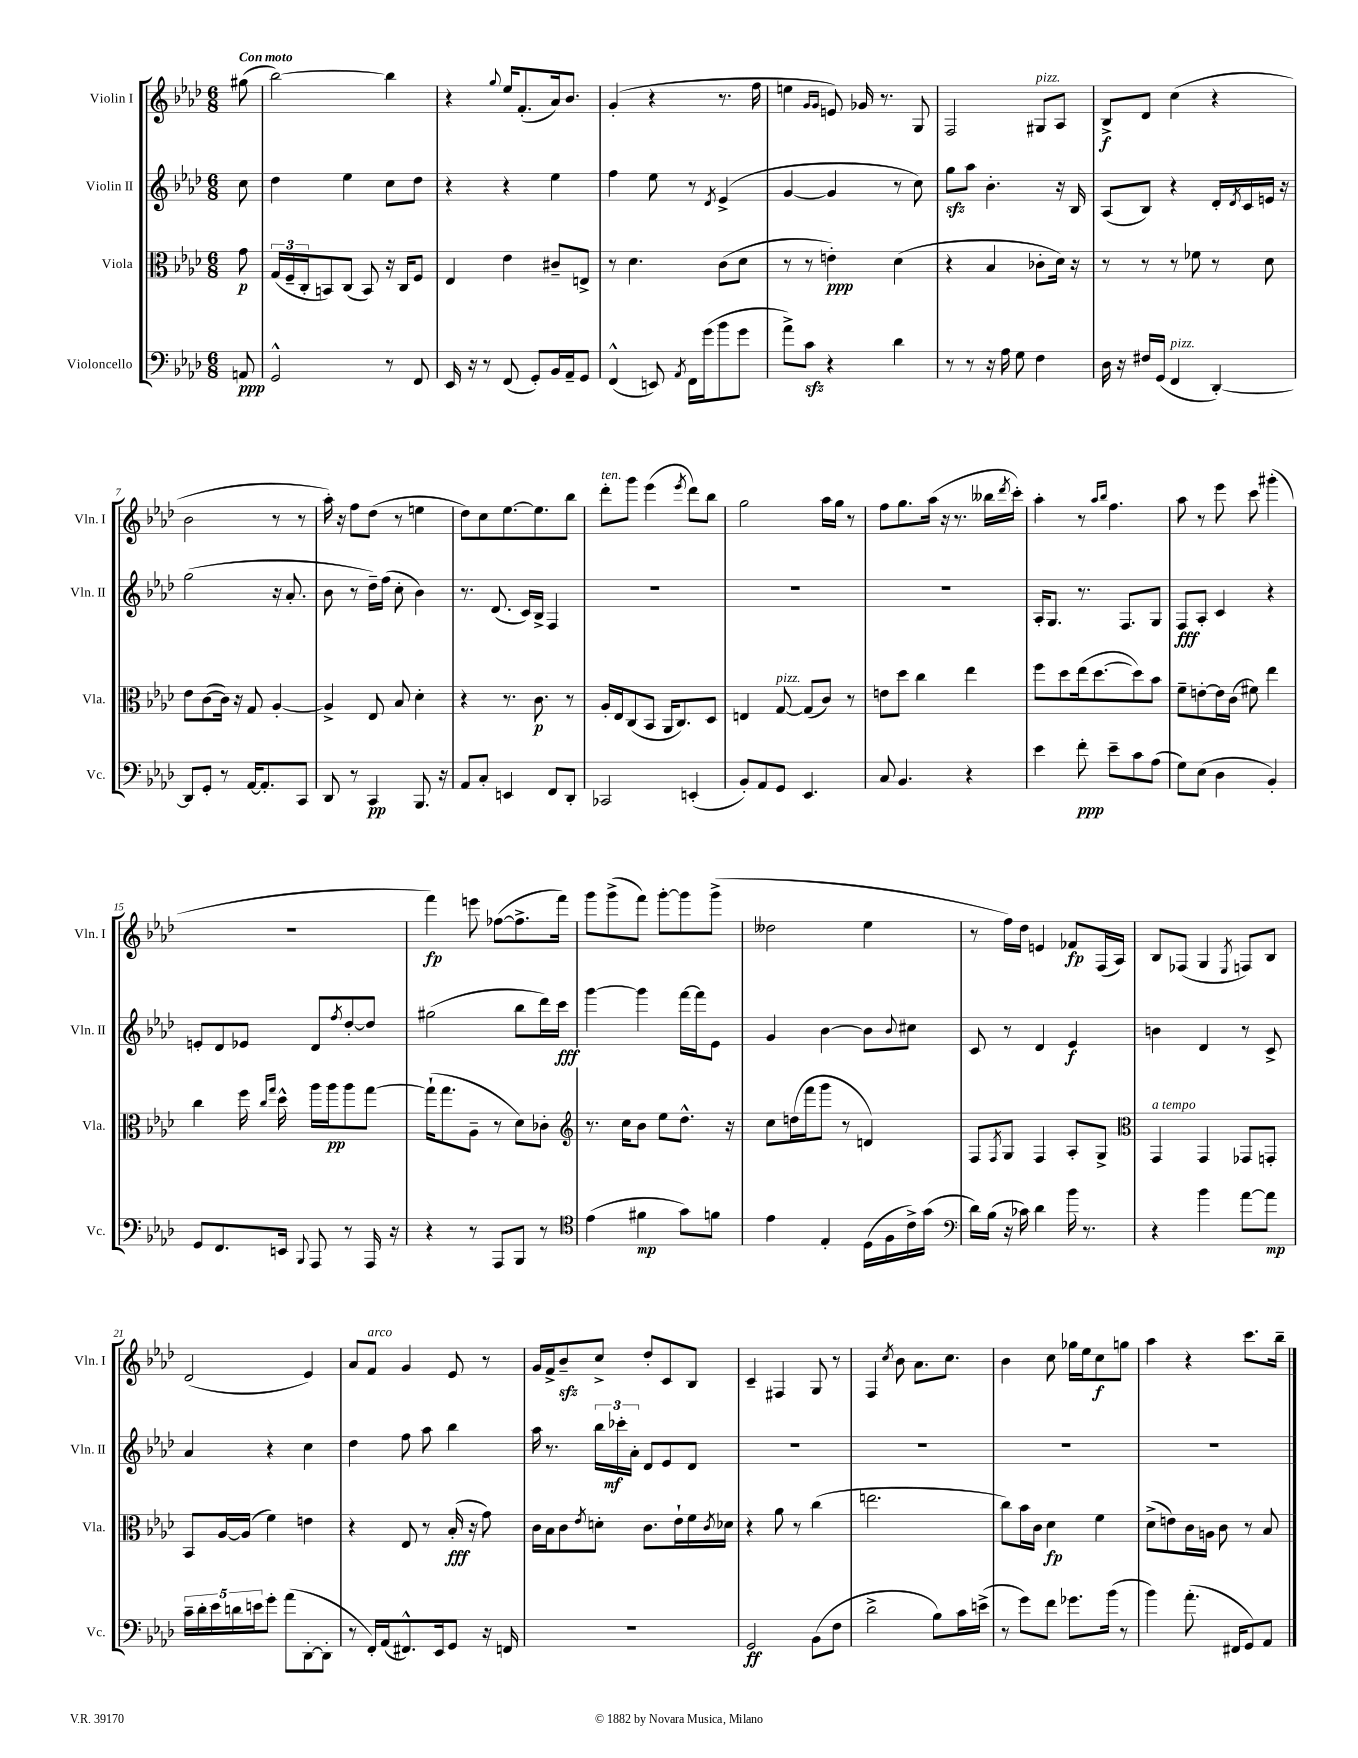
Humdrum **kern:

**kern	**kern	**kern	**kern
*staff4	*staff3	*staff2	*staff1
*clefF4	*clefC3	*clefG2	*clefG2
*k[b-e-a-d-]	*k[b-e-a-d-]	*k[b-e-a-d-]	*k[b-e-a-d-]
*M6/8	*M6/8	*M6/8	*M6/8
8AA	8g	8cc	(8gg#
=	=	=	=
2GG^^	(24G	4dd-	[2bb-)
.	24F~	.	.
.	24C'	.	.
.	8BB)	.	.
.	(8C	4ee-	.
.	8BB)	.	.
8r	16r	8cc	4bb-]
.	16C	.	.
8FF	8F	8dd-	.
=	=	=	=
16EE-	4E-	4r	4r
16r	.	.	.
8r	.	.	.
.	.	.	8qqgg
(8FF	4e-	4r	16ee-
.	.	.	(8.f'
8GG')	.	.	.
16BB-	8c#~	4ee-	16a-)
16AA-~	.	.	8.b-
8GG	8E^	.	.
=	=	=	=
(4FF^^	8r	4ff	(4g'
.	4.d-	.	.
8EE)	.	8ee-	4r
8qAA-	.	.	.
16FF	.	8r	.
(16g	.	.	.
.	.	8qd-	.
8b-	(8c	(4e-^	8.r
8g	8d-	.	.
.	.	.	16ff
=	=	=	=
8a-^)	8r	[4g	4ee
8c	8r	.	.
.	.	.	16qqg
.	.	.	16qqg
4r	4e')	4g]	8e)
.	.	.	16g-
.	.	.	8.r
4d-	(4d-	8r	.
.	.	8cc)	8G
=	=	=	=
8r	4r	8gg	2F
8r	.	8aa-	.
16r	4B-	4.b-'	.
16A-	.	.	.
8G	.	.	.
4F	8c-'	.	8G#
.	16d-)	16r	8A-
.	16r	16B-	.
=	=	=	=
16D-	8r	(8A-	8B-^
16r	.	.	.
16F#	8r	8B-)	8d-
(16GG	.	.	.
4FF	8r	4r	(4cc
.	8f-	.	.
[4DD-')	8r	16d-'	4r
.	.	8qd-	.
.	.	16c	.
.	8d-	16e	.
.	.	16r	.
=	=	=	=
8DD-]	8e-	(2gg	2b-
8GG'	([8c	.	.
8r	16c])	.	.
.	16r	.	.
[16AA-	8G	.	.
8.AA-']	.	.	.
.	[4A-'	16r	8r
.	.	8.a-'	.
8CC	.	.	8r
=	=	=	=
8DD-	4A-^]	8b-	16aa-')
.	.	.	16r
8r	.	8r	8ff
4CC	8E-	16dd-~)	(8dd-
.	.	(16ff	.
.	8B-	8cc'	8r
8.BBB-	4d-'	4b-)	4ee
16r	.	.	.
=	=	=	=
8AA-	4r	8.r	8dd-)
8C'	.	.	8cc
.	.	(8.d-	.
4EE	8.r	.	[8.ee-
.	.	16c)	.
.	8.c	16B-^	8.ee-]
8FF	.	4F	.
8DD-'	8r	.	8bb-
=	=	=	=
2CC-	16A-'	2.r	8ddd-'
.	16E-	.	.
.	(8C	.	8ggg
.	8BB-	.	(4eee-
.	16AA-	.	.
.	8.C)	.	.
.	.	.	8qeee-
(4EE'	.	.	8ddd-)
.	8D-	.	8bb-
=	=	=	=
8BB-')	4E	2.r	2gg
8AA-	.	.	.
8GG	[8G	.	.
4.EE-	(8G]	.	.
.	8c)	.	16aa-
.	.	.	16gg
.	8r	.	8r
=	=	=	=
8C	8e	2.r	8ff
4.BB-	8dd-	.	8.gg
.	4cc	.	.
.	.	.	(16aa-
.	.	.	16r
.	.	.	8.r
4r	4ee-	.	.
.	.	.	16bb--
.	.	.	8qddd-
.	.	.	16ccc')
=	=	=	=
4e-	8ff	16A-'	4aa-'
.	.	8.G	.
.	8dd-	.	.
8f'	(16ee-	8.r	8r
.	[8.dd-	.	.
.	.	.	16qqaa-
.	.	.	16qqbb-
8e-~	.	.	4.ff
.	.	8.F	.
8c	8dd-])	.	.
(8A-	8b-	8G	.
=	=	=	=
8G)	8f~	8F	8aa-
(8E-	[8e'	8A-'	8r
4D-	16e]	4c	8eee-
.	(16c	.	.
.	8f#)	.	8ccc
4BB-')	4ee-	4r	(4ggg#'
=	=	=	=
8GG	4cc	8e'	2.r
8.FF	.	8d-	.
.	16ff	8e-	.
.	16qqcc	.	.
.	16qqgg	.	.
16EE	16dd-^^	.	.
8qqBBB-	.	.	.
8AAA-	16aa-	8d-	.
.	16aa-	.	.
.	.	8qff	.
8r	8aa-	[8dd-'	.
16AAA-	[8gg	8dd-]	.
16r	.	.	.
=	=	=	=
4r	(16gg`]	(2gg#	4fff)
.	8.gg	.	.
8r	8A-~	.	8eee
8AAA-	8r	.	([8ff-
8BBB-	8d-)	8bb-	8.ff-^]
8r	8c-'	16ddd-)	.
.	.	16ccc	16fff)
=	=	=	=
*clefC4	*clefG2	*	*
(4e-	8.r	[4ggg	8ggg
.	.	.	(8ggg^
.	16cc	.	.
4f#	8b-	4ggg]	8fff)
.	8ee-	.	[8ggg'
8g)	8.dd-^^	[16fff	8ggg]
.	.	16fff]	.
8f	.	8e-	(8ggg^
.	16r	.	.
=	=	=	=
4e-	8cc	4g	2dd--
.	(16dd	.	.
.	16fff	.	.
4E-'	8ggg	[4b-	.
.	8r	.	.
(16D-	4d)	8b-]	4ee-
16F	.	.	.
.	.	8qqb-	.
16c^)	.	8cc#	.
(16g	.	.	.
=	=	=	=
*clefF4	*	*	*
16d-)	8F	8c	8r
(16B-	.	.	.
.	8qF	.	.
16r	8G	8r	16ff)
16c-)	.	.	16dd-
4d-	4F	4d-	4e
16b-	8A-'	4e-	8f-
8.r	.	.	.
.	8G^	.	(16F
.	.	.	16A-)
=	=	=	=
*	*clefC3	*	*
4r	4GG	4b	8B-
.	.	.	(8F-
4b-	4GG	4d-	4G
.	.	.	8qE-
[8a-	8GG-	8r	8F)
8a-]	8GG'	8c^	8B-
=	=	=	=
20c~	8BB-	4a-	(2d-
20d-'	.	.	.
20e-	.	.	.
.	[16A-	.	.
20d	.	.	.
.	(16A-]	.	.
20e	.	.	.
8g'	4f)	4r	.
(8a-	.	.	.
[8DD-'	4e	4cc	4e-)
8DD-']	.	.	.
=	=	=	=
8r	4r	4dd-	8a-
16FF')	.	.	8f
(16AA-	.	.	.
8.FF#^^)	8E-	8ff	4g
.	8r	8aa-	.
16EE-	.	.	.
8GG	(16B-'	4bb-	8e-
.	16r	.	.
16r	8g)	.	8r
16FF	.	.	.
=	=	=	=
2.r	16c	16aa-	16g
.	16B-	8.r	16f^
.	8c	.	8b-~
.	8qe-	.	.
.	8d'	24bb-	8cc^
.	.	24ccc-'	.
.	.	24a-'	.
.	8.c	8d-	8dd-'
.	.	8e-	8c
.	16e-`	.	.
.	16f	8d-	8B-
.	8qc	.	.
.	16d-	.	.
=	=	=	=
2GG	4r	2.r	4c~
.	8a-	.	4F#
.	8r	.	.
(8BB-	(4cc	.	8G
8F	.	.	8r
=	=	=	=
2d-^	2.ee	2.r	4F
.	.	.	8qcc
.	.	.	8b-
.	.	.	8.a-
8B-)	.	.	.
.	.	.	8.cc
16c	.	.	.
(16e^	.	.	.
=	=	=	=
8r	8cc)	2.r	4b-
8g)	16b-	.	.
.	16c	.	.
8f	4d-	.	8cc
8.g-	.	.	16gg-
.	.	.	16ee-
.	4f	.	8cc
(16b-	.	.	.
8r	.	.	8gg
=	=	=	=
4b-)	(8d-^	2.r	4aa-
.	8e)	.	.
(8.a-'	16c	.	4r
.	16A	.	.
.	8c	.	.
16FF#	.	.	.
8GG)	8r	.	8.ccc
8AA-	8B-	.	.
.	.	.	16bb-~
==	==	==	==
*-	*-	*-	*-
